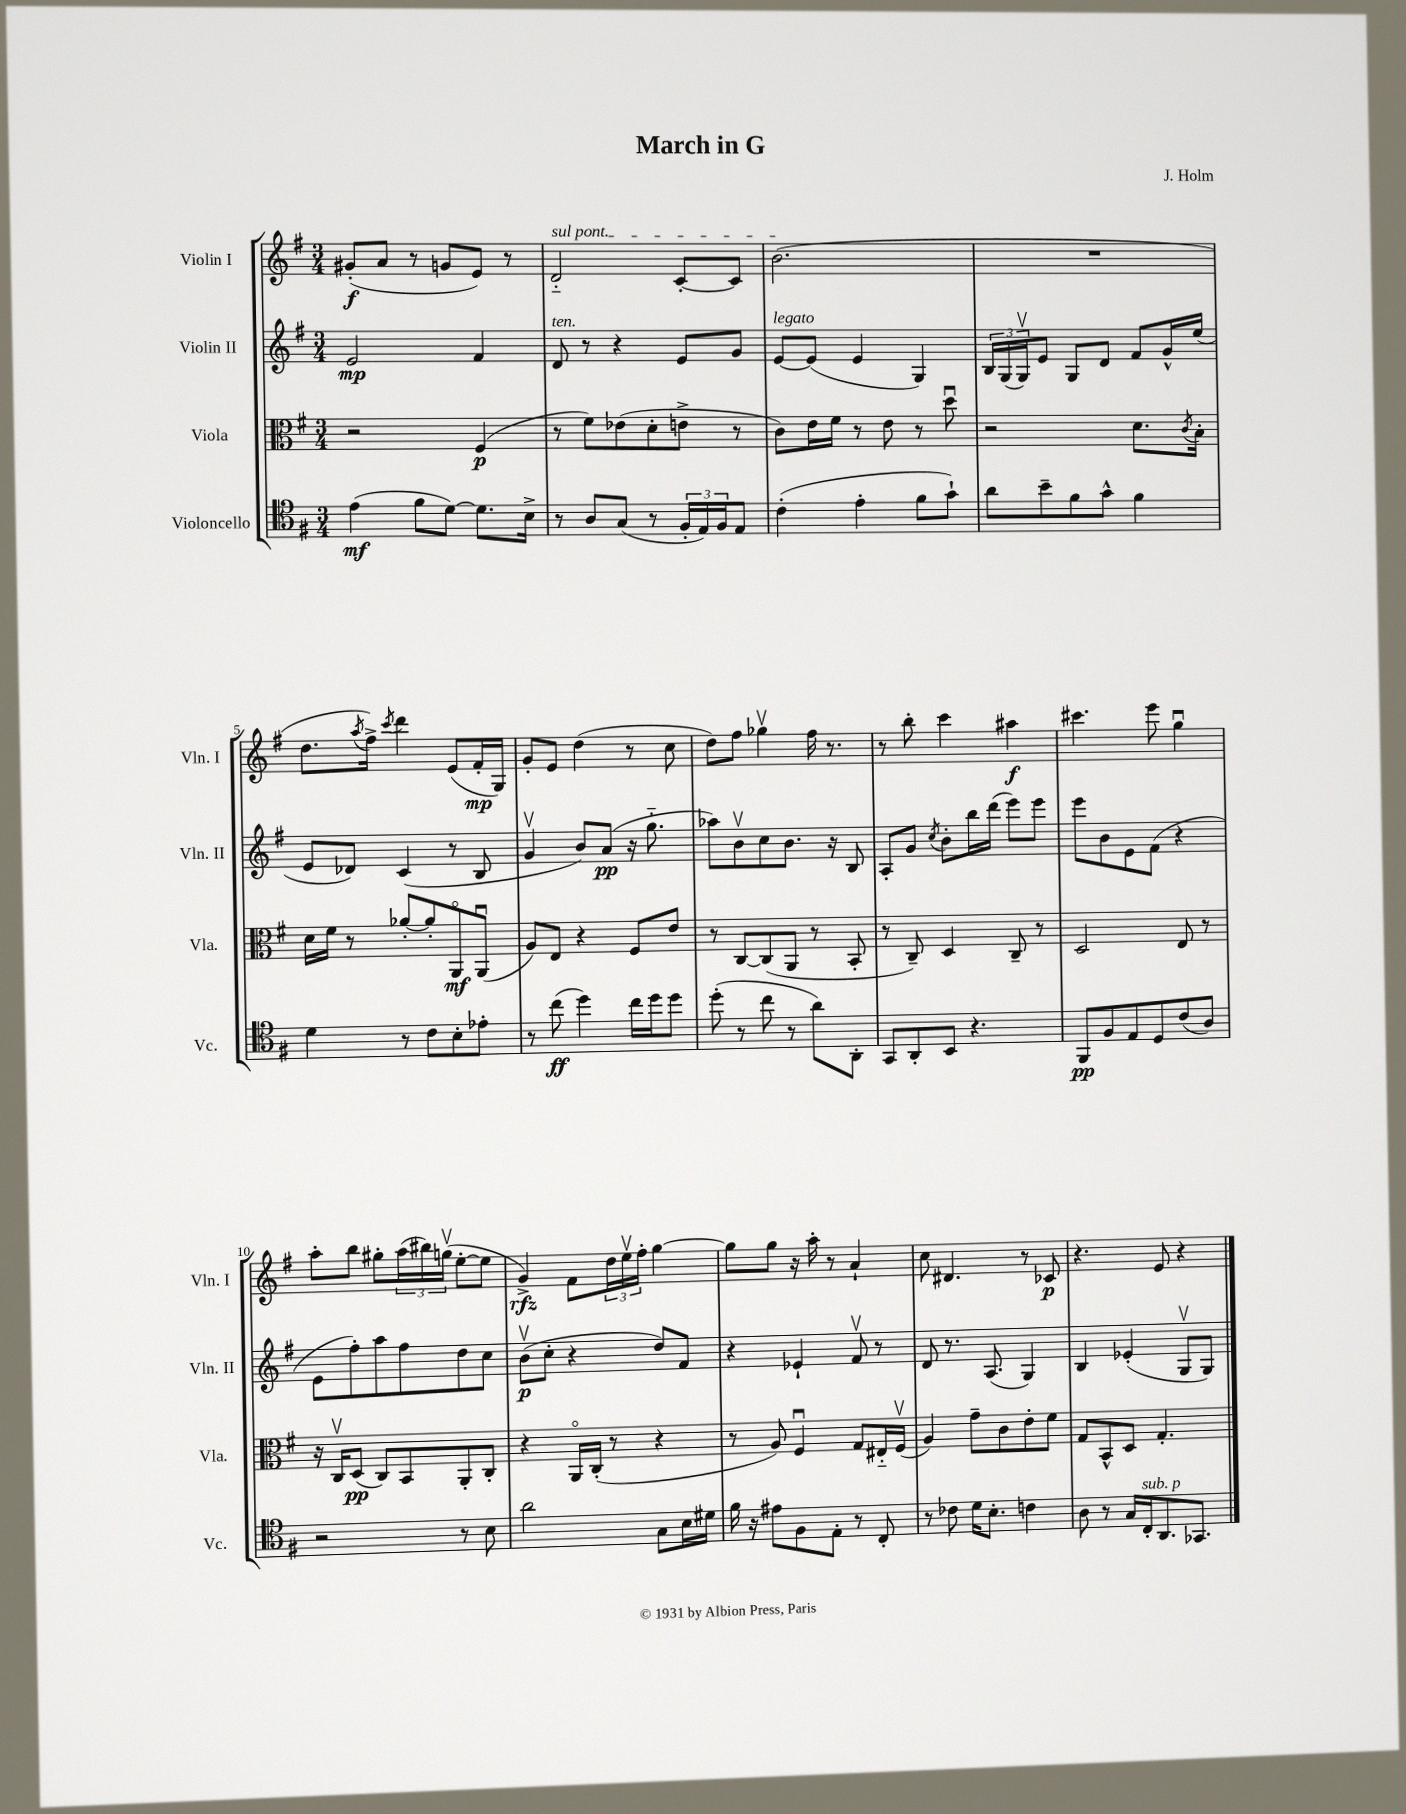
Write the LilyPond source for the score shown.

\header { title = "March in G" composer = "J. Holm" }
<<
\new StaffGroup <<
\new Staff = "s0" \with { instrumentName = "Violin I" shortInstrumentName = "Vln. I" } {
    \clef treble \key g \major \numericTimeSignature \time 3/4
    gis'8-.\f( a'8 r8 g'8 e'8) r8 |
    \once \override TextSpanner.bound-details.left.text = \markup { \italic "sul pont." } d'2-_\startTextSpan c'8~-. c'8 |
    b'2.\stopTextSpan( |
    R2. |
    d''8. \acciaccatura { a''8 } fis''16->) \acciaccatura { c'''8 } d'''4 e'8( fis'16-.\mp g16) |
    g'8-. e'8 d''4( r8 c''8 |
    d''8) fis''8 ges''4\upbow fis''16 r8. |
    r8 b''8-. c'''4 ais''4\f |
    cis'''4. e'''8 g''4\downbow |
    a''8-. b''8 gis''8-. \tuplet 3/2 { a''16( bis''16) g''16\upbow( } e''8~-. e''8 |
    g'4->\rfz) fis'8 \tuplet 3/2 { d''16 e''16\upbow fis''16-. } g''4~ |
    g''8 g''8 r16 a''16-. r8 a'4-! |
    c''8 dis'4. r8 ces'8\p |
    r4. e'8 r4 \bar "|." |
}
\new Staff = "s1" \with { instrumentName = "Violin II" shortInstrumentName = "Vln. II" } {
    \clef treble \key g \major \numericTimeSignature \time 3/4
    e'2\mp fis'4 |
    d'8^\markup { \italic "ten." } r8 r4 e'8 g'8 |
    e'8~^\markup { \italic "legato" } e'8( e'4 g4) |
    \tuplet 3/2 { b16 g16( g16\upbow) } e'8 g8 d'8 fis'8 g'16-^ e''16( |
    e'8 des'8) c'4( r8 b8 |
    g'4\upbow b'8) a'8\pp( r16 g''8.-_ |
    aes''8) b'8\upbow c''8 b'8. r16 b8 |
    a8-. g'8 \acciaccatura { c''8 } b'8-. b''16 d'''16( e'''8) e'''8 |
    e'''8 b'8 e'8 fis'8( r4 |
    e'8 fis''8-.) a''8 fis''8 d''8 c''8 |
    b'8\upbow\p( c''8-. r4 d''8) fis'8 |
    r4 ees'4-! fis'8\upbow r8 |
    d'8 r8. a8.( g4) |
    b4 ees'4-.( g8\upbow g8) \bar "|." |
}
\new Staff = "s2" \with { instrumentName = "Viola" shortInstrumentName = "Vla." } {
    \clef alto \key g \major \numericTimeSignature \time 3/4
    r2 fis4\p( |
    r8 fis'8) ees'8( d'8-. e'8-> r8 |
    c'8) e'16 fis'16 r8 e'8 r8 d''8\downbow |
    r2 d'8. \acciaccatura { c'8 } b16-. |
    d'16 fis'16 r8 aes'8~-. aes'8-. a,8\flageolet\mf a,8\downbow( |
    a8) e8 r4 fis8 e'8 |
    r8 c8~ c8( a,8 r8 b,8-. |
    r8 c8--) d4 c8-- r8 |
    d2 e8 r8 |
    r16 c16\upbow d8\pp( c8) b,8 a,8-. c8-. |
    r4 a,16\flageolet c16-.( r8 r4 |
    r8 a8) fis4\downbow g8 eis16-_ fis16\upbow( |
    a4) g'8-- c'8 e'8-. fis'8 |
    g8 b,8-^ d8 g4.-. \bar "|." |
}
\new Staff = "s3" \with { instrumentName = "Violoncello" shortInstrumentName = "Vc." } {
    \clef tenor \key g \major \numericTimeSignature \time 3/4
    e'4\mf( fis'8 d'8~) d'8. b16-> |
    r8 a8 g8( r8 \tuplet 3/2 { fis16-. e16) fis16 } e8 |
    c'4-.( e'4-. fis'8 g'8-!) |
    a'8 b'8-- fis'8 g'8-^ fis'4 |
    d'4 r8 c'8 b8-. ees'8-. |
    r8 c''8\ff( d''4) c''16 d''16 d''8 |
    d''8-.( r8 c''8 r8 a'8) a,8-. |
    g,8 a,8-. b,8 r4. |
    fis,8\pp fis8 e8 d8 c'8( a8) |
    r2 r8 b8 |
    a'2 g8 b16 dis'16 |
    fis'16 r16 eis'8 fis8 e8-. r8 c8-. |
    r8 ces'8 d'16 b8.-. c'4 |
    a8 r8 g16 c16-.^\markup { \italic "sub. p" } a,8. ges,8. \bar "|." |
}
>>
>>
